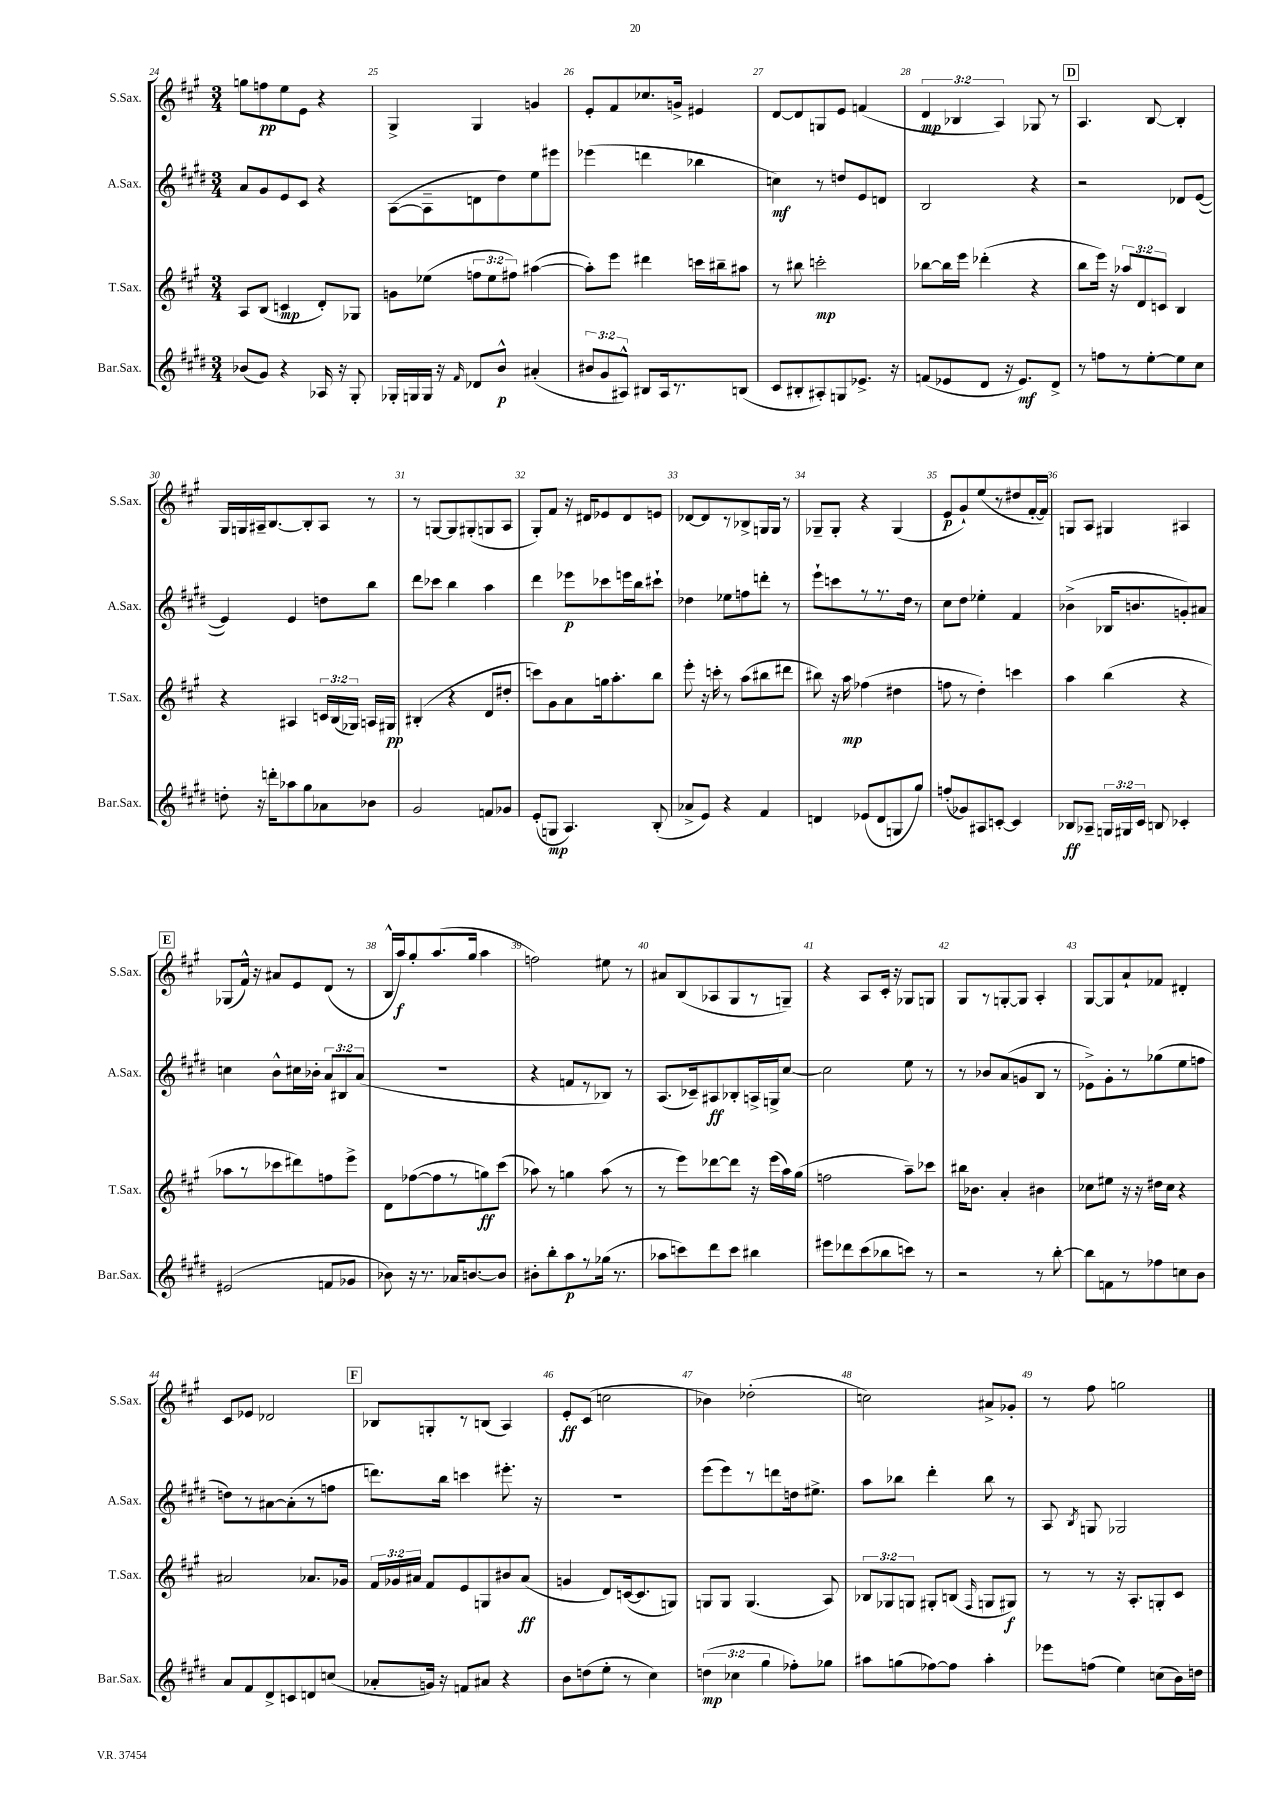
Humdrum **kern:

**kern	**kern	**kern	**kern
*staff4	*staff3	*staff2	*staff1
*clefG2	*clefG2	*clefG2	*clefG2
*k[f#c#g#d#]	*k[f#c#g#]	*k[f#c#g#d#]	*k[f#c#g#]
*M3/4	*M3/4	*M3/4	*M3/4
(8b-/L	8A/L	8a/L	8gg\L
8g#/J)	(8B/J	8g#/	8ff\
4r	4c/	8e/	8ee\
.	.	8c#/J	8e\J
16A-/	8d'/L)	4r	4r
16r	.	.	.
8G#'/	8G-/J	.	.
=	=	=	=
16G-'/LL	8g\L	([8A\L	4G#^/
16G/	.	.	.
16G/JJ	(8ee-\J	8A~\]	.
16r	.	.	.
16qqf#/	.	.	.
8d-/L	12ff\L	8d\	4G#/
.	12ee-\	.	.
8b^^/J	.	8dd#\)	.
.	12ff#\J)	.	.
(4a#'/	([4aa#\	8ee\	4g/
.	.	8eee#\J	.
=	=	=	=
12b#/L	8aa#'\]L)	(4eee-\	8e'/L
12g#/	.	.	.
.	8eee\J	.	8f#/
12A#^^/J)	.	.	.
8B#/L	4ddd#\	4ddd\	8.cc-/
16A#/k	.	.	.
8.r	.	.	16g^/Jk
.	16ccc\LL	4bb-\	4e#/
.	16bb#~\J	.	.
(8B/J	8aa#\J	.	.
=	=	=	=
8c#/L	8r	4cc\)	[8d/L
8B#'/	8bb#\	.	8d/]
8A#'/)	2ccc'\	8r	8G/
8G/	.	8dd/L	8e/J
8.e-^/J	.	8e/	(4f/
.	.	8d/J	.
16r	.	.	.
=	=	=	=
(8f/L	[8bb-\L	2B/	6d/
8e-/	16bb-\]L	.	.
.	.	.	6B-/
.	16eee\JJ	.	.
8d#/J	(4ddd-'\	.	.
.	.	.	6A/)
16r	.	.	.
8.e-/L)	.	.	.
.	4r	4r	8G-/
8d#^/J	.	.	8r
=	=	=	=
8r	8bb\L	2r	4.A/
8ff\L	16eee\Jk)	.	.
.	16r	.	.
8r	12aa-/L	.	.
.	12d/	.	.
[8ee'\	.	.	[8B/
.	12c/J	.	.
8ee\]	4B/	8d-/L	4B'/]
8cc#\J	.	([8e/J	.
=	=	=	=
8dd'\	4r	4e/])	16G#/LL
.	.	.	16G/
16r	.	.	16A#~/J
16ddd'\LK	.	.	[8.B/
8aa-\	4A#/	4e/	.
8gg#\	.	.	8B'/]
8a-\	24c/LL	8dd\L	8A#/J
.	(24B/	.	.
.	24G-/JJ)	.	.
8b-\J	16A/LL	8bb\J	8r
.	16G#/JJ	.	.
=	=	=	=
2g#/	(4B#'/	8ddd#\L	8r
.	.	8ccc-\J	[8G/L
.	4r	4bb\	8G/]
.	.	.	(8G#'/
8f/L	8d/L	4aa\	8G/
8g-/J	8dd#'/J	.	8A/J
=	=	=	=
(8e'/L	8ccc\L)	4ddd#\	8G#'/L)
8G/J	8g#\	.	8f#/J
4.A/)	8a\	8eee-\L	16r
.	.	.	16d#/LK
.	16gg\k	8ccc-\	8e-/
.	8.aa'\	.	.
.	.	16eee\L	8d#/
.	.	16bb\J	.
(8B'/	8bb\J	8ccc#`\J	8e/J
=	=	=	=
8a-^/L	8eee'\	4dd-\	[8d-/L
8e/J)	16r	.	8d-/]
.	16ccc'\	.	.
4r	8r	8ee-\L	8r
.	(8aa\L	8ff\	8B-^/
4f#/	8bb#\	8ddd'\J	16G/L
.	.	.	16G/JJ
.	8ddd#\J	8r	8r
=	=	=	=
4d/	8bb#\)	8eee`\L	8G-~/L
.	16r	8ccc\	8G-'/J
.	16aa\	.	.
(8e-/L	(4ff-\	8r	4r
8d/	.	8.r	.
8G/	4dd#\	.	(4G-/
.	.	16dd#\Jk	.
8gg#/J)	.	8r	.
=	=	=	=
(8ff'/L	8ff\	8cc#\L	8e/L
8g-/)	8r	8dd#\J	8g#`/)
8A#/	4dd'\)	4ee-'\	(8ee/
[8c'/J	.	.	8r
4c/]	4ccc\	4f#/	8dd#/
.	.	.	[16f#'/L
.	.	.	16f#/]JJ)
=	=	=	=
8B-/L	4aa\	(4b-^\	8G/L
8A-~/J	.	.	8A/J
24G/LL	(4bb\	16B-/LK	4G#/
24G#/	.	.	.
.	.	8.b/	.
24c#/JJ	.	.	.
8B/	.	.	.
4c-'/	4r	8g'/)	4A#/
.	.	8a#/J	.
=	=	=	=
(2e#/	8aa-\L	4cc\	(8G-/L
.	8r	.	16f#^^/Jk)
.	.	.	16r
.	8ccc-\	8b^^\L	8a#/L
.	8ddd#\)	16cc#\L	8e/
.	.	16b-'\JJ	.
8f/L	8ff\	12a/L	(8d/J
.	.	12B#/	.
8g-/J	8eee^\J	.	8r
.	.	(12a/J	.
=	=	=	=
8b-\)	8d\L	2.r	16B^^/LL
.	.	.	16aa/J)
16r	([8ff-\	.	8gg#'/
8.r	.	.	.
.	8ff-\]	.	(8.aa/
16a-/LK	8r	.	.
[8.b/	.	.	16gg#/Jk
.	8gg\)	.	4aa\
8b/]J	(8ccc#\J	.	.
=	=	=	=
8b#'\L	8aa-\)	4r	2ff\)
8bb'\	8r	.	.
8aa\	4gg\	8f/L	.
8r	.	8r	.
(16gg-\Jk	(8aa-\	8B-/J)	8ee#\
8.r	.	.	.
.	8r	8r	8r
=	=	=	=
8aa-\L	8r	(8.A/L	8a#/L
8ccc\)	8eee\L)	.	(8B/
.	.	16c-~/k)	.
8ddd#\	[8ddd-\	8A#/	8A-/
8ccc\J	8ddd-\]J	8B-'/	8G#/
4bb#\	16r	16A^/L	8r
.	(16eee\LL	16G^/J	.
.	16aa\)	[8cc#/J	8G~/J)
.	(16gg#\JJ	.	.
=	=	=	=
8eee#\L	2ff\	2cc#\]	4r
8ddd-\	.	.	.
(8ccc#\	.	.	8A/L
8bb-\	.	.	16c#'/Jk
.	.	.	16r
8ccc\J)	8aa~\L)	8ee\	8G-/L
8r	8ccc-\J	8r	8G/J
=	=	=	=
2r	16bb#\LK	8r	8G#/L
.	8.b-\J	.	.
.	.	8b-/L	8r
.	4a'/	(8a/	[8G'/
.	.	8g/	8G/]J
8r	4b#\	8B/J	4A'/
[8bb'\	.	8r	.
=	=	=	=
8bb\]L	8cc-\L	8e-^\L)	[8G#/L
8f\	8ee#\J	8g#'\	8G#/]
8r	16r	8r	8a`/
.	16r	.	.
8ff-\	16dd#\LL	(8gg-\	8f-/J
.	16cc-\JJ	.	.
8cc\	4r	8ee\	4d#'/
8b\J	.	8ff\J	.
=	=	=	=
8a/L	2a#/	8dd\L)	8c#/L
8f#/	.	8r	8e-/J
8d#^/	.	[8a#\	2d-/
8c/	.	(8a#'\]	.
8d/	8.a-/L	8r	.
(8cc/J	.	8ff\J	.
.	16g-/Jk	.	.
=	=	=	=
8a-'/L	24f#/LL	8.ddd\L)	8B-/L
.	24g-/	.	.
.	24a#/JJ	.	.
16g/Jk)	8f#/L	.	8G'/
16r	.	16bb\Jk	.
8f/L	8e/	4ccc\	8r
8a#/J	8G/	.	(8B/J
4r	8b#/	8.eee#'\	4A/)
.	(8a#/J	.	.
.	.	16r	.
=	=	=	=
8b\L	4g/	2.r	8e'/L
(8dd\	.	.	(8c#/J
8ee'\J	8d/L)	.	2cc\
8r	([16c/k	.	.
.	8.c/]	.	.
4cc#\)	.	.	.
.	8G/J)	.	.
=	=	=	=
(6dd\	8G/L	(8eee\L	4b-\)
.	8G/J	8eee\)	.
6cc-\	.	.	.
.	(4.G/	8r	(2dd-'\
6gg#\	.	.	.
.	.	8ddd\	.
8ff-'\L)	.	16dd\k	.
.	.	8.ee#^\J	.
8gg-\J	8A/)	.	.
=	=	=	=
8aa#\L	12B-/L	8aa\L	2cc\)
.	12G-/	.	.
(8gg\	.	8bb-\J	.
.	12G/J	.	.
[8ff-\)	8G#'/L	4ddd#'\	.
8ff-\]J	(8B/J	.	.
.	16qqF#/	.	.
4aa#'\	8G/L	8bb-\	8a#^/L
.	8G#/J)	8r	8g-'/J
=	=	=	=
8eee-\L	8r	8A/	8r
.	.	8qB/	.
(8ff\J	8r	8G/	8ff#\
4ee\)	16r	2G-/	2gg\
.	8.A'/L	.	.
(8cc\L	8G'/	.	.
16b\L)	8c#/J	.	.
16dd\JJ	.	.	.
==	==	==	==
*-	*-	*-	*-
